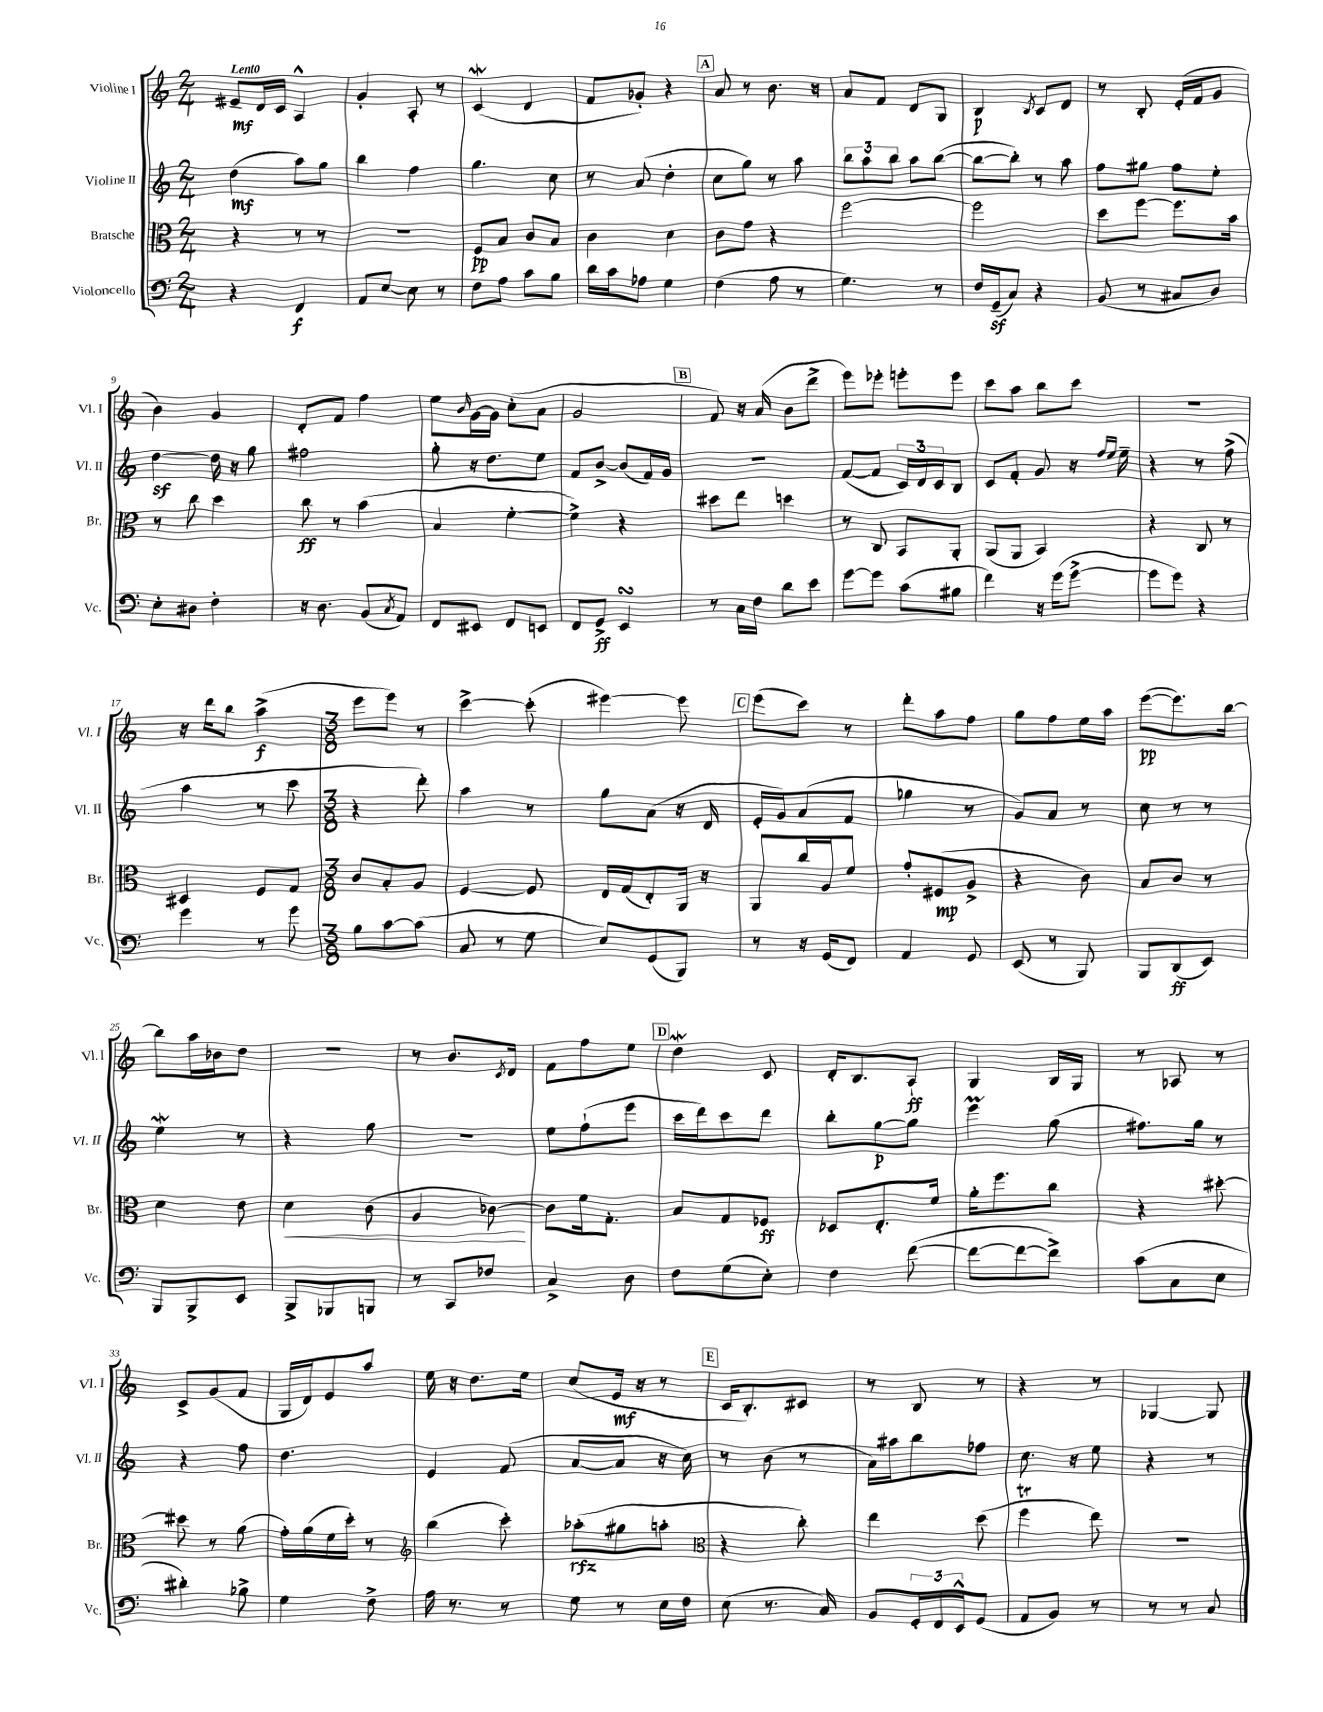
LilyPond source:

<<
\new StaffGroup <<
\new Staff = "s0" \with { instrumentName = "Violine I" shortInstrumentName = "Vl. I" } {
    \clef treble \key c \major \numericTimeSignature \time 2/4 \tempo "Lento"
    eis'8--\mf d'16 c'16 a4-^ |
    g'4-. a8-. r8 |
    c'4\mordent( d'4 |
    f'8 ges'8-.) r4 |
    \mark \markup { \box "A" } a'8 r8 b'8. r16 |
    a'8 f'8 d'8 g8 |
    b4\p \acciaccatura { b8 } c'8 d'8 |
    r8 b8-. e'16-.( f'16 g'8 |
    b'4) g'4 |
    d'8-. f'8 f''4 |
    e''8 \grace { b'16 } g'16~ g'16 c''8-.( a'8 |
    g'2 |
    \mark \markup { \box "B" } f'8) r16 a'16( b'8 d'''8-> |
    e'''8) ees'''8-. e'''8-. e'''8 |
    c'''8 a''8 b''8 c'''8 |
    R2 |
    r16 d'''16 b''8 a''4->\f( |
    \numericTimeSignature \time 3/8 e'''8 e'''8) r8 |
    c'''4~-> c'''8-.( |
    eis'''4~) eis'''8 |
    \mark \markup { \box "C" } e'''8( c'''8) r8 |
    d'''8-. a''8 f''8 |
    g''8 f''8 e''16 a''16 |
    e'''8~\pp( e'''8.) b''16~ |
    b''8 a''16 bes'16 d''8 |
    R4. |
    r8 b'8. \acciaccatura { c'8 } d'16 |
    f'8 f''8 e''8 |
    \mark \markup { \box "D" } d''4\mordent c'8 |
    d'16-. b8. a8-!\ff |
    g4 b16 g16 |
    r8 aes8 r8 |
    c'8-> g'8( f'8 |
    g16 d'16) e'8 a''8 |
    e''16 r16 d''8. e''16 |
    c''8( e'16\mf r16 r8 |
    \mark \markup { \box "E" } c'16 b8.-.) cis'8 |
    r8 b8 r8 |
    r4 r8 |
    ges4~ ges8 \bar "|." |
}
\new Staff = "s1" \with { instrumentName = "Violine II" shortInstrumentName = "Vl. II" } {
    \clef treble \key c \major \numericTimeSignature \time 2/4
    d''4\mf( a''8) g''8 |
    b''4 f''4 |
    g''4. c''8 |
    r8 a'8( d''4-. |
    \mark \markup { \box "A" } c''8 g''8) r8 a''8 |
    \tuplet 3/2 { b''8 a''8 b''8 } a''8 b''8~( |
    b''8~ b''8-.) r8 a''8 |
    f''8 gis''8 f''8 e''8-. |
    d''4~\sf d''16 r16 g''8 |
    fis''2 |
    g''8-. r16 d''8. e''8 |
    f'8 b'8~-> b'8( f'16) g'16 |
    \mark \markup { \box "B" } R2 |
    f'8~( f'8 \tuplet 3/2 { c'16) d'16 c'16 } b8 |
    c'8 f'8-. g'8 r16 \grace { f''16 e''16 } e''16-- |
    r4 r8 f''8->( |
    a''4 r8 c'''8 |
    \numericTimeSignature \time 3/8 r4 d'''8-.) |
    a''4 r8 |
    g''8 a'8( r16 d'16 |
    \mark \markup { \box "C" } e'16-. g'16) a'8( f'8 |
    ges''4 r8 |
    g'8) a'8 r8 |
    c''8 r8 r8 |
    e''4\mordent r8 |
    r4 g''8 |
    R4. |
    e''8 f''8-!( e'''8 |
    \mark \markup { \box "D" } c'''16 d'''16) c'''8 d'''8 |
    b''8-. g''8~\p g''8 |
    e'''4\prall g''8( |
    fis''8.) g''16 r8 |
    r4 f''8 |
    d''4. |
    e'4 f'8( |
    a'8~ a'8 r16 c''16) |
    \mark \markup { \box "E" } r8 b'8( r8 |
    a'16) ais''16 b''8 fes''8 |
    c''8. r16 e''8 |
    r4 r8 \bar "|." |
}
\new Staff = "s2" \with { instrumentName = "Bratsche" shortInstrumentName = "Br." } {
    \clef alto \key c \major \numericTimeSignature \time 2/4
    r4 r8 r8 |
    R2 |
    f8\pp b8 c'8 b8 |
    c'4 d'4 |
    \mark \markup { \box "A" } c'8 g'8 r4 |
    f''2~ |
    f''2 |
    d''8 f''8~ f''8. b'16 |
    r8 c''8 d''4 |
    c''8\ff r8 b'4( |
    b4 f'4~-. |
    f'4->) r4 |
    \mark \markup { \box "B" } dis''8 e''8 d''4 |
    r8 c8 b,8 a,8-. |
    a,8( a,8 b,4) |
    r4 c8 r8 |
    dis4 f8 g8 |
    \numericTimeSignature \time 3/8 c'8 b8-. a8 |
    f4~ f8 |
    e16 g16( e8-.) a,16 r16 |
    \mark \markup { \box "C" } a,8 c''16 a16 f'8 |
    g'8-. fis8\mp( a8-> |
    r4 c'8) |
    b8 c'8 r8 |
    d'4 e'8 |
    d'4\< c'8( |
    a4 ces'8~\!) |
    ces'8 f'16 g8.-. |
    \mark \markup { \box "D" } b8 g8 fes8\ff |
    des8 e8.-. f'16 |
    a'16-. f''8. c''8 |
    r4 dis''8~-. |
    dis''8 r8 a'8( |
    g'16-.) a'16( f'16 d''16-.) r8 |
    \clef treble b''4( c'''8-.) |
    aes''8-.\rfz( gis''8 a''8-. |
    \mark \markup { \box "E" } \clef alto r4 c''8-.) |
    e''4 d''8( |
    f''4\trill e''8) |
    R4. \bar "|." |
}
\new Staff = "s3" \with { instrumentName = "Violoncello" shortInstrumentName = "Vc." } {
    \clef bass \key c \major \numericTimeSignature \time 2/4
    r4 f,4\f |
    a,8 e8~ e8 r8 |
    f8 a8 c'8 b8 |
    d'16 c'16 aes8 g4 |
    \mark \markup { \box "A" } f4( a8 r8 |
    g4.) r8 |
    f16 g,16--\sf( c8) r4 |
    b,8( r8 cis8 d8) |
    e8-. dis8 f4-. |
    r16 d8. b,8( \acciaccatura { c8 } a,8) |
    f,8 eis,8 f,8 e,8 |
    f,8 g,8->\ff e,4\turn |
    \mark \markup { \box "B" } r8 c16 f16 d'8 e'8 |
    g'8~ g'8 c'8( bis8 |
    f'4) r16 g'16( g'8~-> |
    g'8 g'8) r4 |
    g'4 r8 g'8 |
    \numericTimeSignature \time 3/8 b8 c'8~ c'8( |
    c8 r8 g8 |
    e8) g,8( b,,8) |
    \mark \markup { \box "C" } r8 r16 g,16( f,8) |
    a,4 g,8 |
    e,8( r8 b,,8) |
    b,,8 d,8\ff( e,8) |
    b,,8 b,,8-> e,8 |
    b,,8-> bes,,8 b,,8 |
    r8 c,8 fes8 |
    c4-> d8 |
    \mark \markup { \box "D" } f8 g8( e8-.) |
    f4 f'8~( |
    f'8~ f'8~ f'8->) |
    c'8( c8 e8 |
    dis'4-.) bes8-> |
    g4 f8-> |
    a16 r8. r8 |
    g8 r8 e16 f16 |
    \mark \markup { \box "E" } e8( r8. c16) |
    b,8 \tuplet 3/2 { g,16-. f,16 e,16-^ } g,8( |
    a,8 b,8) r8 |
    r8 r8 c8 \bar "|." |
}
>>
>>
